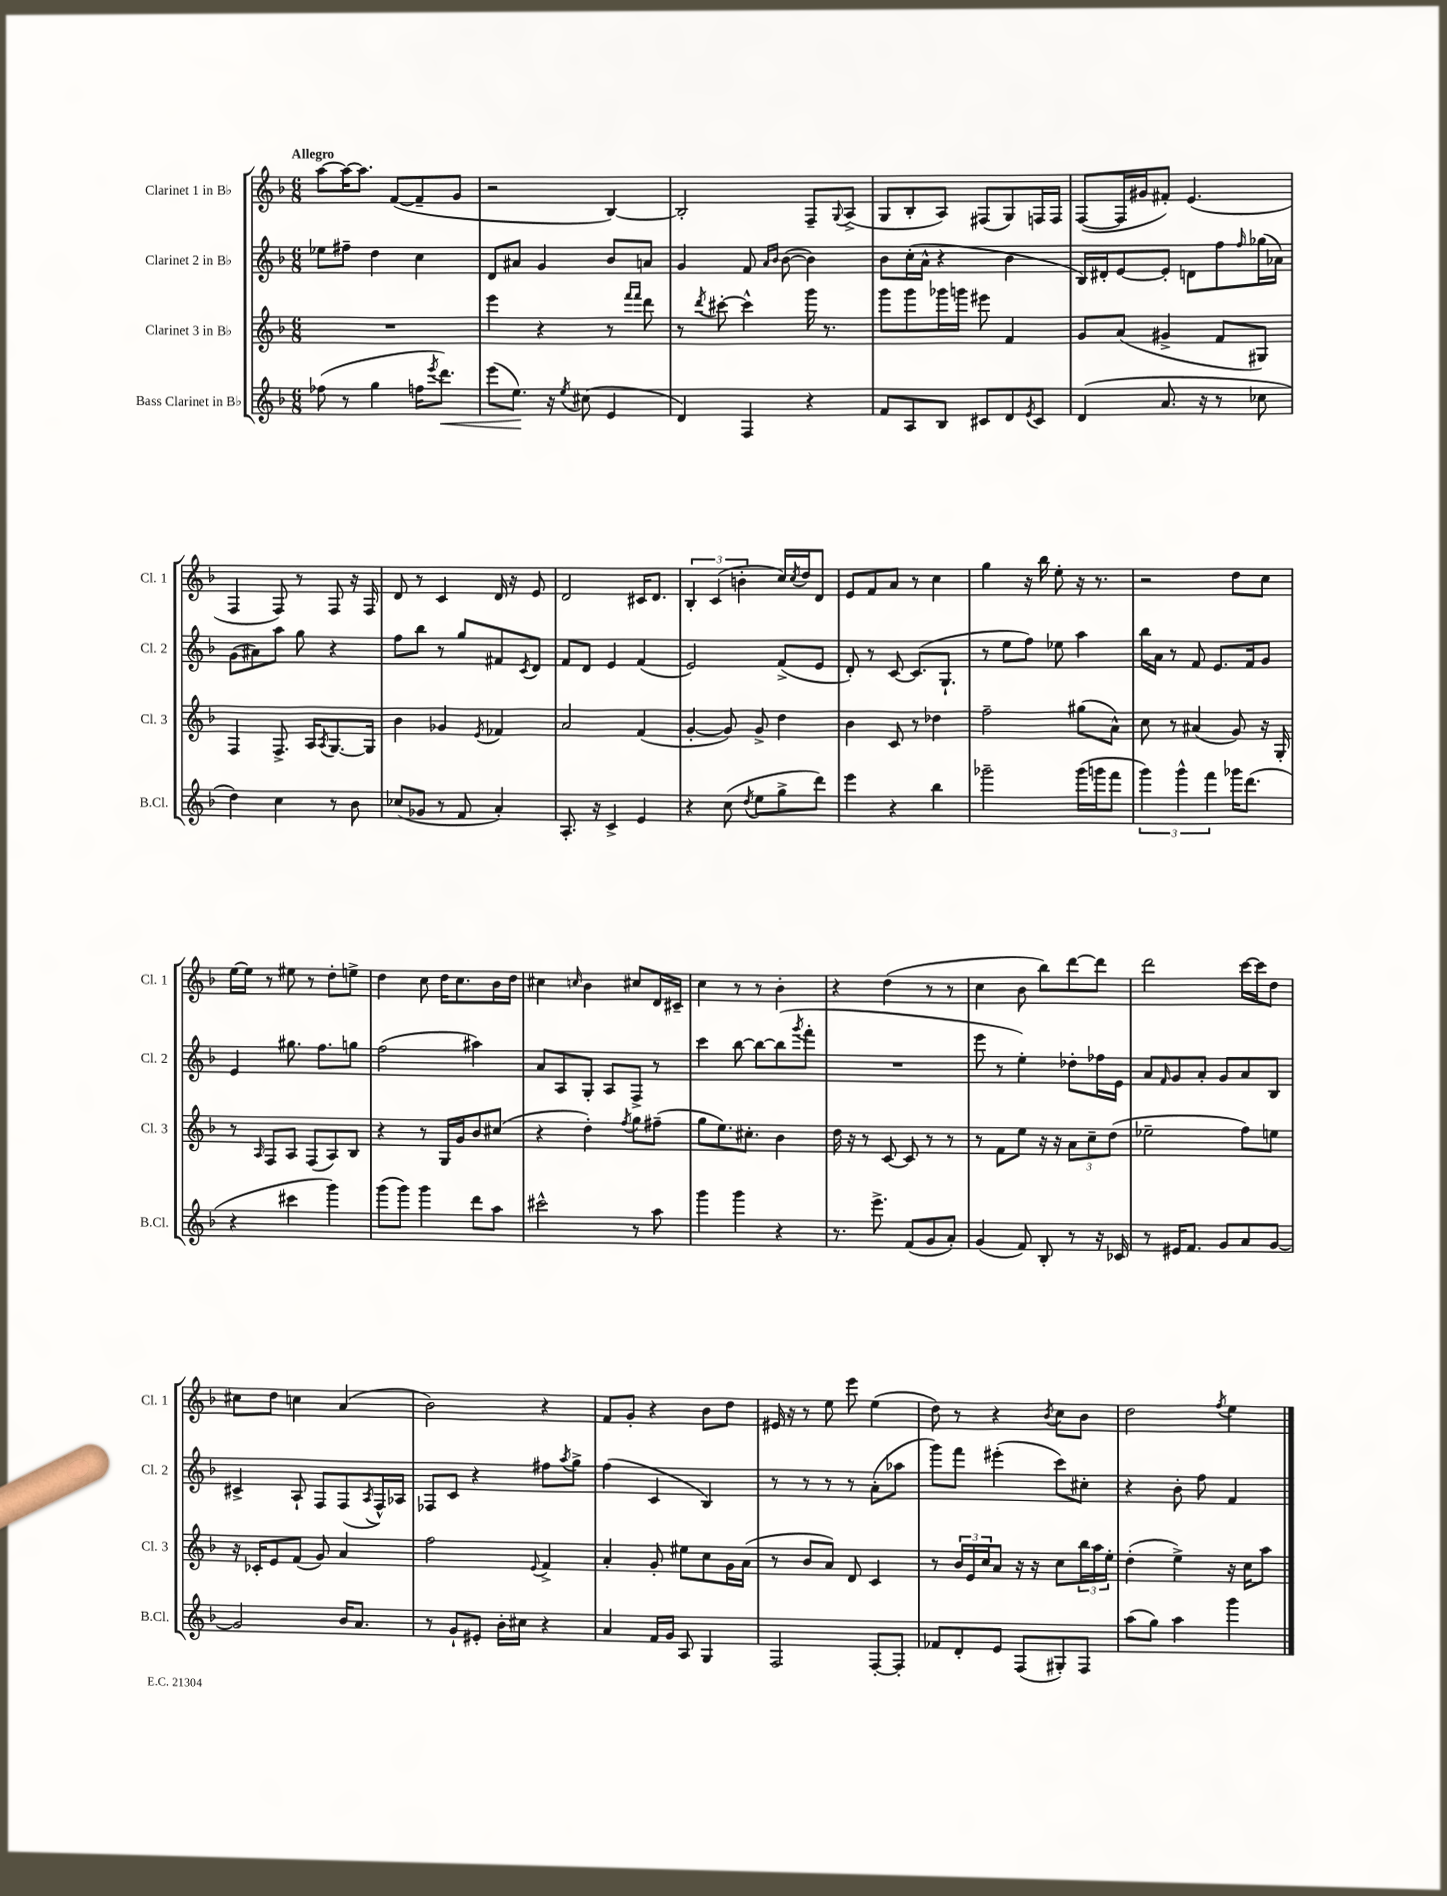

**kern	**kern	**kern	**kern
*staff4	*staff3	*staff2	*staff1
*clefG2	*clefG2	*clefG2	*clefG2
*k[b-]	*k[b-]	*k[b-]	*k[b-]
*M6/8	*M6/8	*M6/8	*M6/8
(8ff-	2.r	8ee-	[8aa
8r	.	8ff#~	16aa_
.	.	.	8.aa]
4gg	.	4dd	.
.	.	.	([8f
16ff	.	4cc	8f~]
8qeee	.	.	.
8.ddd)	.	.	.
.	.	.	8g
=	=	=	=
(8eee	4eee	8d	2r
8.ee)	.	8a#	.
.	4r	4g	.
16r	.	.	.
8qee	.	.	.
(8cc#	.	.	.
4e	8r	8b-	[4B-)
.	16qqfff	.	.
.	16qqfff	.	.
.	8ddd	8a	.
=	=	=	=
4d)	8r	4g	2B-']
.	8qddd	.	.
.	[8ccc#'	.	.
4F	4ccc#^^]	8f	.
.	.	16qqa	.
.	.	16qqb-	.
.	.	([8b-	.
4r	16ggg	4b-])	8F~
.	8.r	.	.
.	.	.	8qqG
.	.	.	(8A^
=	=	=	=
8f	8ggg	8b-	8G
8A	8ggg	(16cc'	8B-'
.	.	16a^^	.
8B-	16ggg-	4r	8A)
.	16ggg	.	.
8c#	8eee#	.	(8F#
8d	4f	4b-	8G)
8qe	.	.	.
8c#	.	.	16F
.	.	.	16F
=	=	=	=
(4d	8g	16B-)	([8F
.	.	16d#'	.
.	(8a	[8e	16F]
.	.	.	16g#
8.a	4g#^	8e']	8f#')
.	.	8d	(4.e
16r	.	.	.
8r	8f	8ff	.
.	.	16qqff	.
8cc-	8G#)	(16gg-	.
.	.	16a-)	.
=	=	=	=
4dd)	4F	(8g	4F
.	.	8a#)	.
4cc	8.F^	8aa	8F)
.	.	8gg	8r
.	16A	.	.
.	8qA	.	.
8r	[8.G	4r	8F
8b-	.	.	16r
.	16G]	.	16F
=	=	=	=
(8cc-	4b-	8ff	8d
8g-	.	8bb-	8r
8r	4g-	8r	4c
8f	.	8gg	.
.	8qe	.	.
4a')	4f-	8f#	16d
.	.	.	16r
.	.	8qc	.
.	.	8d	8e
=	=	=	=
8.A'	2a	8f	2d
.	.	8d	.
16r	.	.	.
4c^	.	4e	.
4e	(4f	(4f	16c#
.	.	.	8.d
=	=	=	=
4r	[4g'	2e)	6B-'
.	.	.	(6c
(8cc	8g])	.	.
.	.	.	6b'
8qdd	.	.	.
8ee	8g^	.	.
8gg^	4dd	(8f^	16cc)
.	.	.	8qcc
.	.	.	16dd
8ddd)	.	8e	8d
=	=	=	=
4eee	4b-	8d')	8e
.	.	8r	8f
4r	8c	[8c	8a
.	8r	(8.c]	8r
4bb-	4dd-	.	4cc
.	.	8.G`	.
=	=	=	=
2ggg-~	2ff~	8r	4gg
.	.	8ee	.
.	.	8ff)	16r
.	.	.	16bb-
.	.	8ee-	8ee'
(16ggg-	(8gg#	4aa	16r
16ggg	.	.	8.r
8fff	8a^^)	.	.
=	=	=	=
6ggg)	8cc	16bb-	2r
.	.	16a	.
.	8r	8r	.
6ggg^^	.	.	.
.	(4a#	8f	.
6fff	.	.	.
.	.	8.e	.
16ggg-	8g)	.	8dd
(8.ddd	.	16f	.
.	16r	8g	8cc
.	16G'	.	.
=	=	=	=
4r	8r	4e	[16ee
.	.	.	16ee]
.	16qqA	.	.
.	8F	.	8r
4ccc#	8A	8.gg#	8ee#
.	(8F	.	8r
.	.	8.ff	.
4ggg)	8A)	.	8dd'
.	8B-	8gg	8ee^
=	=	=	=
(8ggg	4r	(2ff	4dd
8ggg)	.	.	.
4ggg	8r	.	8cc
.	16G	.	16dd
.	16g	.	8.cc
8ddd	8b-	4aa#)	.
8aa	(8cc#	.	16b-
.	.	.	16dd
=	=	=	=
2ccc#^^	4r	8a	4cc#
.	.	8A	.
.	.	.	16qqcc
.	4dd')	8G'	4b-
.	.	8A	.
.	8qff	.	.
8r	8gg	8F^	8cc#
8aa	(8ff#~	8r	16d
.	.	.	16c#~
=	=	=	=
4ggg	8gg	4ccc	4cc
.	8.ee)	.	.
4ggg	.	[8bb-	8r
.	8.cc#'	.	.
.	.	8bb-_	8r
4r	4b-	(8bb-]	4b-'
.	.	8qggg	.
.	.	8fff'	.
=	=	=	=
8.r	16dd	2.r	4r
.	16r	.	.
.	8r	.	.
8.eee^	.	.	.
.	[8c	.	(4dd
(8f	8c]	.	.
8g	8r	.	8r
8a')	8r	.	8r
=	=	=	=
(4g	8r	8eee	4cc
.	8f	8r	.
8f)	8ee	4ee')	8b-
8B-'	16r	.	8bb-)
.	16r	.	.
8r	12a	8dd-'	[8ddd
.	12cc~	.	.
16r	.	16ff-	8ddd]
.	(12dd	.	.
16c-	.	16e	.
=	=	=	=
8r	2ee-~	8a	2ddd
.	.	16qqf	.
16e#	.	8g	.
8.f	.	.	.
.	.	8a'	.
8g	.	8g	.
8a	8ff)	8a	[16ccc
.	.	.	16ccc]
[8g	8ee	8B-	8dd
=	=	=	=
2g]	16r	4c#^	8cc#
.	16c-'	.	.
.	8e	.	8dd
.	(8f	8A`	4cc
.	8g)	8F	.
16b-	4a	(8F	(4a
8.a	.	.	.
.	.	8qA	.
.	.	16F^^)	.
.	.	16A-	.
=	=	=	=
8r	2ff	8F-	2b-)
8g`	.	8c	.
8e#'	.	4r	.
16b-'	.	.	.
16cc#	.	.	.
.	8qqe	.	.
4r	4f^	8ff#	4r
.	.	8qaa	.
.	.	8gg^	.
=	=	=	=
4a	4a'	(4ff	8f
.	.	.	8g'
16f	8g'	4c	4r
16g	.	.	.
8A	8ee#	.	.
4G	8cc	4B-)	8b-
.	16g	.	8dd
.	(16a	.	.
=	=	=	=
2F	8r	8r	16e#
.	.	.	16r
.	8b-	8r	8r
.	8a)	8r	8ee
.	8d	8r	8eee
[8F'	4c	(8a'	(4ee
8F']	.	8aa-	.
=	=	=	=
8f-	8r	8ggg)	8dd)
8d'	24b-	8fff	8r
.	24e	.	.
.	24cc	.	.
8e	8a	(4eee#'	4r
(8F	16r	.	.
.	16r	.	.
.	.	.	8qb-
8G#')	8cc	8ccc)	8cc
8F	24bb-	8cc#'	8b-
.	24aa	.	.
.	24ee'	.	.
=	=	=	=
(8aa	(4dd'	4r	2dd
8gg)	.	.	.
4aa	4ee^)	8b-'	.
.	.	8ff	.
.	.	.	8qff
4ggg	16r	4f	4ee
.	16cc	.	.
.	8aa	.	.
==	==	==	==
*-	*-	*-	*-
